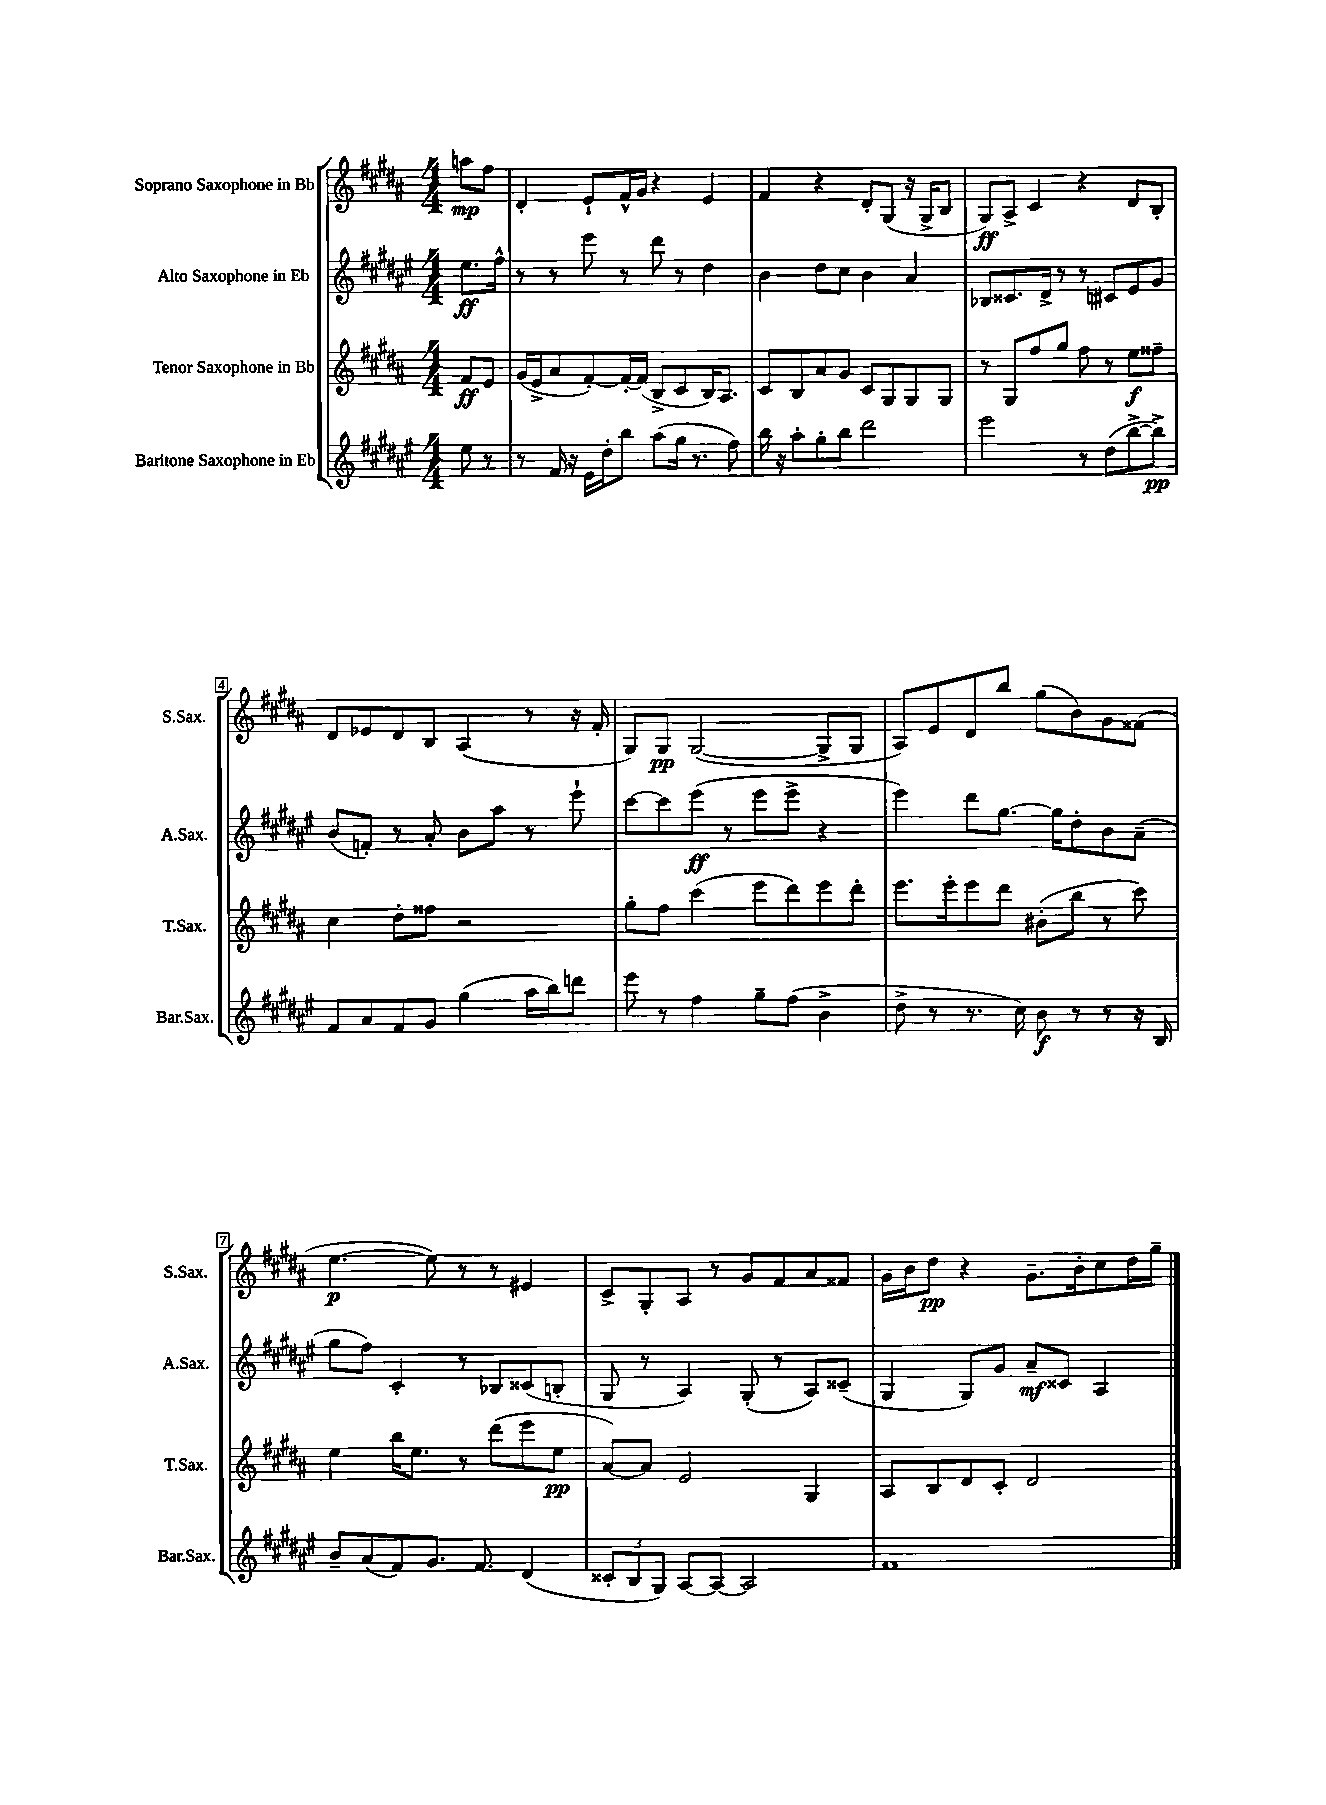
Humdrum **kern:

**kern	**kern	**kern	**kern
*staff4	*staff3	*staff2	*staff1
*clefG2	*clefG2	*clefG2	*clefG2
*k[f#c#g#d#a#e#]	*k[f#c#g#d#a#]	*k[f#c#g#d#a#e#]	*k[f#c#g#d#a#]
*M4/4	*M4/4	*M4/4	*M4/4
8ee#	8f#	8.ee#	8aa
8r	8e	.	8ff#
.	.	16ff#^^	.
=	=	=	=
8r	(16g#	8r	4d#'
.	16e^	.	.
16f#	8a#	8r	.
16r	.	.	.
16e#	[8f#')	8eee#	8e`
16dd#'	.	.	.
8bb	16f#'_	8r	16f#^^
.	(16f#]	.	16g#
(8aa#	8B^	8ddd#	4r
16gg#	8c#	8r	.
8.r	.	.	.
.	16B)	4dd#	4e
.	8.A#	.	.
8ff#)	.	.	.
=	=	=	=
16bb	8c#	4b	4f#
16r	.	.	.
8aa#'	8B	.	.
8gg#'	8a#	8dd#	4r
8bb	8g#	8cc#	.
2ddd#	8c#	4b	8d#'
.	8G#	.	(8G#
.	8G#	4a#	16r
.	.	.	16G#^
.	8G#	.	8B
=	=	=	=
2eee#	8r	8B-	8G#)
.	8G#	8.c##	8A#^
.	8ff#	.	4c#
.	.	16d#^	.
.	8gg#	8r	.
8r	8ff#	8r	4r
(8dd#	8r	8c#	.
[8bb^	8ee	8e#	8d#
8bb^])	8ff##~	8g#	8B'
=	=	=	=
8f#	4cc#	(8b	8d#
8a#	.	8f')	8e-
8f#	8dd#'	8r	8d#
8g#	8ff##	8a#'	8B
(4gg#	2r	8b	(4A#
.	.	8aa#	.
16aa#	.	8r	8r
16bb)	.	.	.
8ddd	.	8eee#`	16r
.	.	.	16f#'
=	=	=	=
8eee#	8gg#'	[8ccc#	8G#)
8r	8ff#	8ccc#]	8G#
4ff#	(4ccc#	(8eee#	([2G#
.	.	8r	.
8gg#~	8eee	8eee#	.
(8ff#	8ddd#)	8eee#^	.
4b^	8eee	4r	8G#^]
.	8ddd#'	.	8G#
=	=	=	=
8dd#^	8.eee	4eee#)	8A#)
8r	.	.	8e
.	16eee'	.	.
8.r	8eee	8ddd#	8d#
.	8ddd#	[8.gg#	8bb
16cc#)	.	.	.
8b	(8b#'	.	(8gg#
.	.	16gg#]	.
8r	8bb	8dd#'	8b)
8r	8r	8b	8g#
16r	8ccc#)	(8a#~	(8f##
16B	.	.	.
=	=	=	=
8b~	4ee	8gg#	[4.ee
(8a#	.	8ff#)	.
8f#)	16bb	4c#'	.
.	8.ee	.	.
8.g#	.	.	8ee])
.	8r	8r	8r
8.f#	.	.	.
.	(8ddd#	8B-	8r
(4d#	8eee	(8c##	4e#
.	8ee	8B'	.
=	=	=	=
12c##'	[8a#)	8G#	8c#^
12B	.	.	.
.	8a#]	8r	8G#'
12G#)	.	.	.
[8A#	2e	4A#)	8A#
8A#_	.	.	8r
2A#]	.	(8G#'	8g#
.	.	8r	8f#
.	4G#	8A#)	8a#
.	.	(8c##~	8f##
=	=	=	=
1f#	8A#	4G#	16g#
.	.	.	16b
.	8B	.	8dd#
.	8d#	8G#)	4r
.	8c#'	8g#	.
.	2d#	8a#~	8.g#~
.	.	8c##	.
.	.	.	16b'
.	.	4A#	8cc#
.	.	.	16dd#
.	.	.	16gg#~
==	==	==	==
*-	*-	*-	*-
